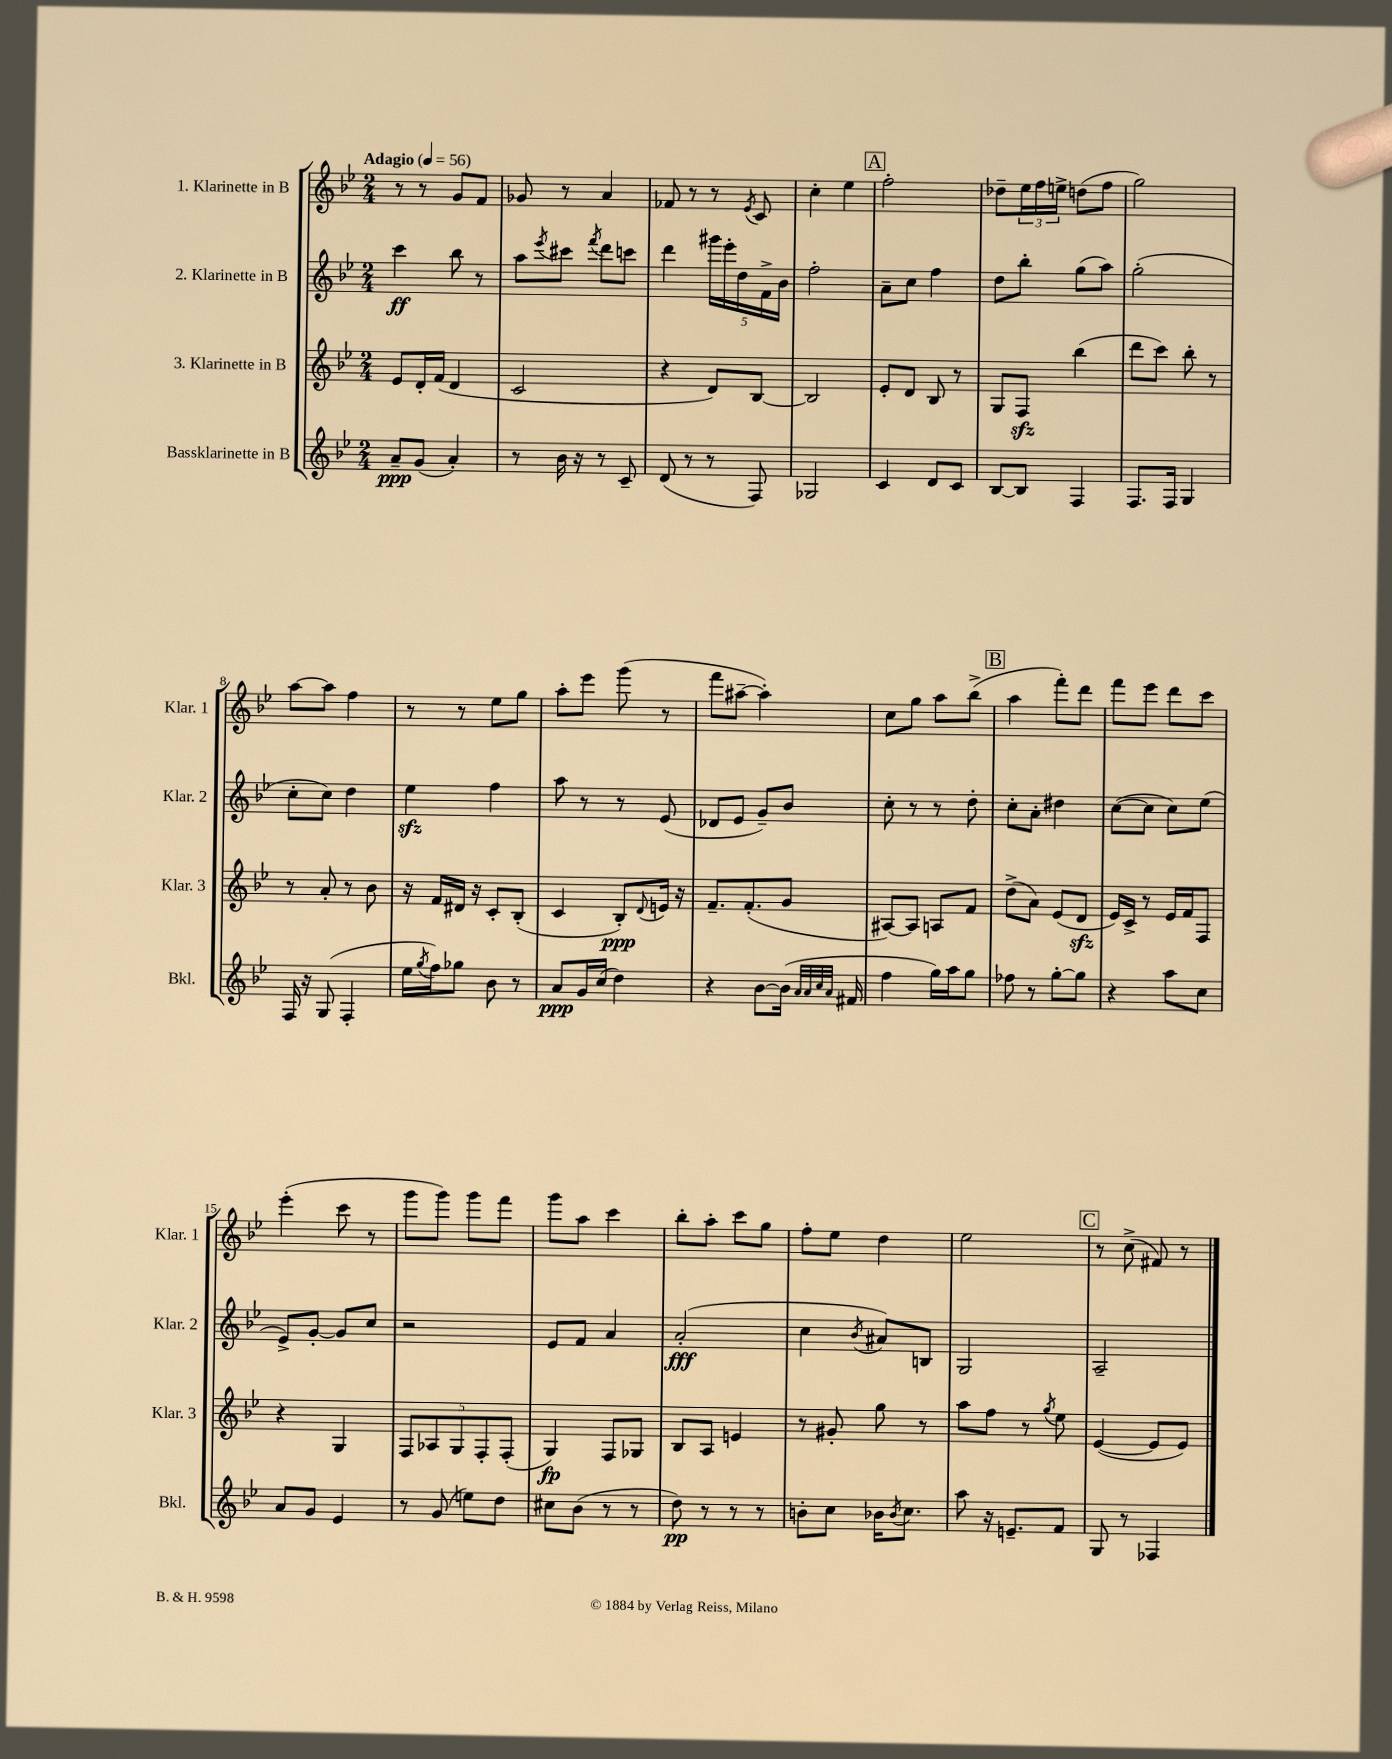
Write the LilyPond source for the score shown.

<<
\new StaffGroup <<
\new Staff = "s0" \with { instrumentName = "1. Klarinette in B" shortInstrumentName = "Klar. 1" } {
    \clef treble \key bes \major \numericTimeSignature \time 2/4 \tempo "Adagio" 4 = 56
    r8 r8 g'8 f'8 |
    ges'8 r8 a'4 |
    fes'8 r8 r8 \acciaccatura { ees'8 } c'8 |
    c''4-. ees''4 |
    \mark \markup { \box "A" } f''2-. |
    des''8-- \tuplet 3/2 { ees''16 f''16 e''16-> } d''8( f''8 |
    g''2) |
    a''8~ a''8 f''4 |
    r8 r8 ees''8 g''8 |
    a''8-. ees'''8 g'''8( r8 |
    f'''8 ais''8~-- ais''4-.) |
    c''8 g''8 a''8 bes''8->( |
    \mark \markup { \box "B" } a''4 f'''8-.) d'''8 |
    f'''8 ees'''8 d'''8 c'''8 |
    ees'''4-.( c'''8 r8 |
    g'''8 g'''8) g'''8 f'''8 |
    g'''8 a''8 c'''4 |
    bes''8-. a''8-. c'''8 g''8 |
    f''8-. ees''8 d''4 |
    ees''2 |
    \mark \markup { \box "C" } r8 c''8->( fis'8) r8 \bar "|." |
}
\new Staff = "s1" \with { instrumentName = "2. Klarinette in B" shortInstrumentName = "Klar. 2" } {
    \clef treble \key bes \major \numericTimeSignature \time 2/4
    c'''4\ff bes''8 r8 |
    a''8 \acciaccatura { ees'''8 } cis'''8 \acciaccatura { f'''8 } d'''8 c'''8 |
    d'''4 \tuplet 5/4 { gis'''16 ees'''16-. d''16 f'16-> bes'16 } |
    f''2-. |
    \mark \markup { \box "A" } a'8-- c''8 f''4 |
    d''8 bes''8-. g''8( a''8) |
    g''2-.( |
    c''8-. c''8) d''4 |
    ees''4\sfz f''4 |
    a''8 r8 r8 ees'8( |
    des'8 ees'8 g'8--) bes'8 |
    c''8-. r8 r8 d''8-. |
    \mark \markup { \box "B" } c''8-. a'8-. dis''4 |
    c''8~( c''8 c''8) ees''8( |
    ees'8->) g'8~-. g'8 c''8 |
    r2 |
    ees'8 f'8 a'4 |
    a'2-.\fff( |
    c''4 \acciaccatura { bes'8 } ais'8) b8 |
    g2 |
    \mark \markup { \box "C" } a2-- \bar "|." |
}
\new Staff = "s2" \with { instrumentName = "3. Klarinette in B" shortInstrumentName = "Klar. 3" } {
    \clef treble \key bes \major \numericTimeSignature \time 2/4
    ees'8 d'16-. f'16( d'4 |
    c'2 |
    r4 d'8) bes8~ |
    bes2 |
    \mark \markup { \box "A" } ees'8-. d'8 bes8 r8 |
    g8 f8\sfz bes''4( |
    d'''8 c'''8) bes''8-. r8 |
    r8 a'8-. r8 bes'8 |
    r16 f'16 dis'16 r16 c'8-. bes8-.( |
    c'4 bes8-.\ppp) \appoggiatura { d'8 } e'16 r16 |
    f'8.-- f'8.-.( g'8 |
    ais8~) ais8 a8 f'8 |
    \mark \markup { \box "B" } d''8->( a'8) ees'8( d'8\sfz |
    ees'16) c'16-> r8 ees'16 f'16 f8 |
    r4 g4 |
    \tuplet 5/4 { f8 aes8 g8 f8-. f8-.( } |
    g4\fp) f8 ges8 |
    bes8 a8 e'4 |
    r8 gis'8-. g''8 r8 |
    a''8 f''8 r8 \acciaccatura { g''8 } ees''8 |
    \mark \markup { \box "C" } ees'4~( ees'8 ees'8) \bar "|." |
}
\new Staff = "s3" \with { instrumentName = "Bassklarinette in B" shortInstrumentName = "Bkl." } {
    \clef treble \key bes \major \numericTimeSignature \time 2/4
    a'8--\ppp g'8( a'4-.) |
    r8 bes'16 r16 r8 c'8-- |
    d'8( r8 r8 f8) |
    ges2 |
    \mark \markup { \box "A" } c'4 d'8 c'8 |
    bes8~ bes8 f4 |
    f8. f16 g4 |
    f16 r16 g8( f4-. |
    ees''16 \acciaccatura { g''8 } f''16) ges''8 bes'8 r8 |
    a'8\ppp g'16 c''16( d''4) |
    r4 bes'8~ bes'16( \grace { a'32 a'32 c''32 a'32 } fis'16 |
    f''4 g''16) a''16 g''8 |
    \mark \markup { \box "B" } fes''8 r8 g''8~-. g''8 |
    r4 a''8 c''8 |
    a'8 g'8 ees'4 |
    r8 g'8( e''8) d''8 |
    cis''8 bes'8( r8 r8 |
    d''8\pp) r8 r8 r8 |
    b'8-. c''8 bes'16 \acciaccatura { bes'8 } c''8. |
    a''8 r16 e'8.-- f'8 |
    \mark \markup { \box "C" } g8 r8 fes4 \bar "|." |
}
>>
>>
